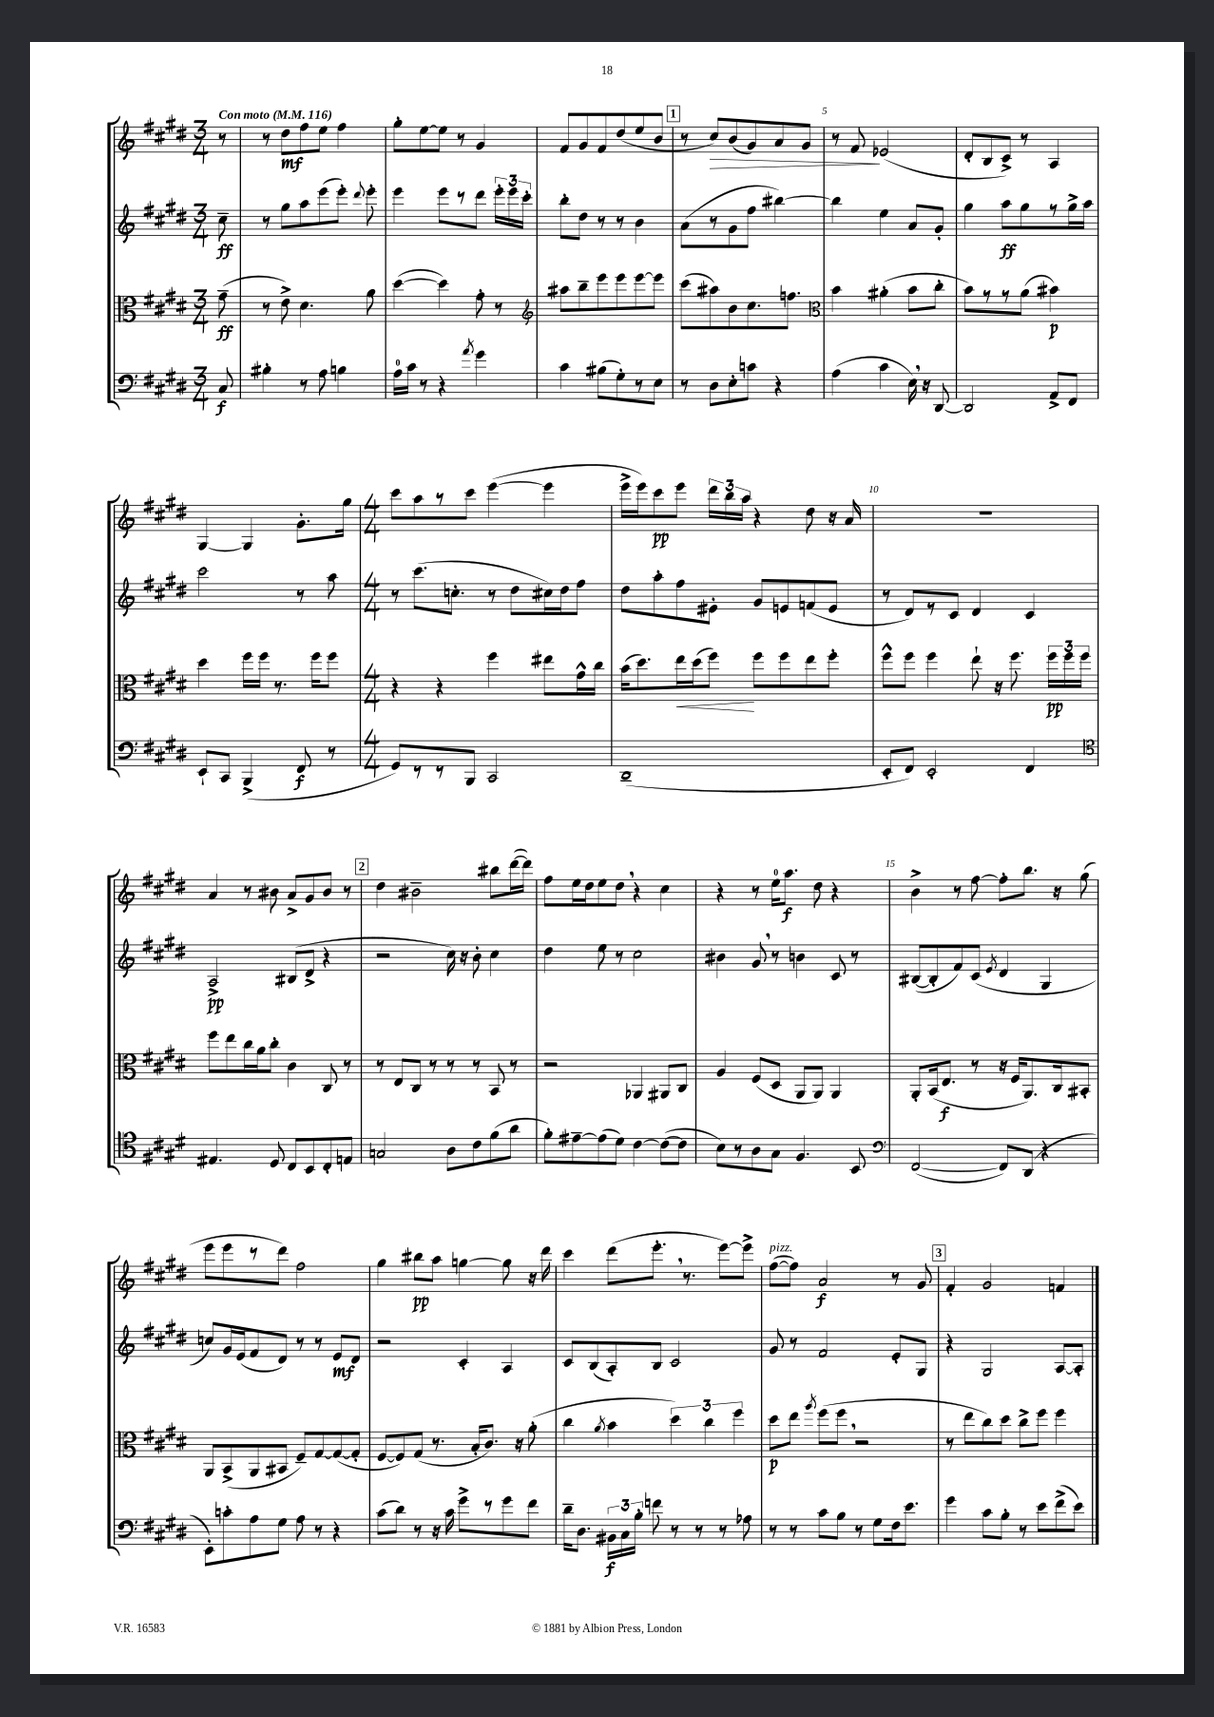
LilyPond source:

<<
\new StaffGroup <<
\new Staff = "s0" {
    \clef treble \key e \major \numericTimeSignature \time 3/4 \partial 8 \tempo "Con moto" 4 = 116
    \autoBeamOff r8 |
    r8 dis''8[\mf fis''8 e''8] fis''4 |
    gis''8[-. e''8~ e''8] r8 gis'4 |
    fis'8[ gis'8 fis'8 dis''8( e''8 b'8] |
    \mark \markup { \box "1" } r8 cis''8[\>) b'8( gis'8) a'8 gis'8] |
    r8 fis'8\! ees'2( |
    dis'8[-. b8 cis'8]->) r8 a4 |
    gis4~ gis4 gis'8.[-. gis''16] |
    \numericTimeSignature \time 4/4 cis'''8[ a''8 r8 cis'''8] e'''4~( e'''4 |
    e'''16[-> e'''16) cis'''8\pp e'''8] \tuplet 3/2 { dis'''16[ b''16 a''16] } r4 dis''8 r16 a'16 |
    R1 |
    a'4 r8 bis'8 a'8[-> gis'8 bis'8] r8 |
    \mark \markup { \box "2" } dis''4 bis'2-- bis''8[ dis'''16~( dis'''16]) |
    fis''8[ e''16 dis''16 e''8 dis''8] \breathe r4 cis''4 |
    r4 r8 e''16[-0 a''8.]\f dis''8 r4 |
    b'4-> r8 fis''8~ fis''8[-. b''8.] r16 gis''8( |
    e'''8[ e'''8 r8 dis'''8]) fis''2 |
    gis''4 bis''8[\pp a''8] g''4~ g''8 r16 dis'''16 |
    cis'''4 dis'''8[( e'''8.]-. \breathe r8. e'''8[~) e'''8]-> |
    fis''8[~^\markup { \italic "pizz." }( fis''8]) a'2\f r8 gis'8 |
    \mark \markup { \box "3" } fis'4-. gis'2 f'4 \bar "|." |
}
\new Staff = "s1" {
    \clef treble \key e \major \numericTimeSignature \time 3/4 \partial 8
    \autoBeamOff cis''8--\ff |
    r8 gis''8[ a''8 e'''8( e'''8]-.) \appoggiatura { dis'''8 } e'''8-. |
    e'''4 e'''8[ r8 dis'''8] \tuplet 3/2 { e'''16[-. e'''16 cis'''16]-. } |
    b''8[-. dis''8] r8 r8 b'4 |
    \mark \markup { \box "1" } a'8[( r8 gis'8 fis''8] bis''4~) |
    bis''4 e''4 a'8[ gis'8]-. |
    gis''4 a''8[\ff gis''8 r8 gis''16-> a''16] |
    cis'''2 r8 a''8 |
    \numericTimeSignature \time 4/4 r8 cis'''8.[( c''8.]-. r8 dis''8[ cis''16) dis''16 fis''8] |
    dis''8[ a''8-. fis''8 eis'8]-. gis'8[ e'8 f'8( e'8] |
    r8 dis'8[) r8 cis'8] dis'4 cis'4 |
    a2->\pp bis8[( dis'8]-> r4 |
    \mark \markup { \box "2" } r2 cis''16) r16 b'8-. cis''4 |
    dis''4 e''8 r8 cis''2 |
    bis'4 gis'8 \breathe r8 b'4 cis'8 r8 |
    bis8[~( bis8-. fis'8) cis'8]( \acciaccatura { e'8 } dis'4 gis4 |
    c''8[) gis'16 e'16( fis'8 dis'8]) r8 r8 e'8[\mf dis'8] |
    r2 cis'4-. a4 |
    cis'8[ b8( a8-.) b8] cis'2 |
    gis'8 r8 fis'2 e'8[-. gis8] |
    \mark \markup { \box "3" } r4 gis2 a8[~ a8]-. \bar "|." |
}
\new Staff = "s2" {
    \clef alto \key e \major \numericTimeSignature \time 3/4 \partial 8
    \autoBeamOff gis'8--\ff( |
    r8 e'8->) dis'4. a'8 |
    dis''4~( dis''4) gis'8-. r8 |
    \clef treble ais''8[ b''8-- e'''8 e'''8 e'''8~ e'''8] |
    \mark \markup { \box "1" } cis'''8[( ais''8) b'8 cis''8. f''8.] |
    \clef alto b'4 ais'4-.( b'8[ cis''8]-. |
    b'8[) r8 r8 a'8]( bis'4\p) |
    dis''4 fis''16[ fis''16] r8. fis''16[ fis''8] |
    \numericTimeSignature \time 4/4 r4 r4 fis''4 eis''8[ gis'16-^ cis''16] |
    b'16[( dis''8.) e''16\< dis''16( fis''8]\!) fis''8[ fis''8 e''8 fis''8]-. |
    fis''8[-^ fis''8] fis''4 e''8-! r16 fis''8. \tuplet 3/2 { fis''16[\pp fis''16 fis''16] } |
    fis''8[ e''8 cis''16 a'16 cis''8]-. cis'4 cis8 r8 |
    \mark \markup { \box "2" } r8 e8[ cis8] r8 r8 r8 b,8 r8 |
    r2 aes,4 ais,8[ cis8] |
    a4 fis8[( dis8] a,8[ a,8]) a,4 |
    a,8[-. b,16( e8.]\f r8 r16 fis16[ a,8.) cis16 bis,8]-. |
    a,8[ b,8->( a,8 bis,8] fis8[--) gis8~ gis8~( gis8]-. |
    fis8[~ fis8) gis8]( r8. b16[-. cis'8.]) r16 a'8-.( |
    cis''4 \acciaccatura { a'8 } b'4 \tuplet 3/2 { dis''4) cis''4 fis''4 } |
    dis''8[\p e''8] \acciaccatura { a''8 } fis''8[( fis''8] \breathe r2 |
    \mark \markup { \box "3" } r8 e''8[ cis''8) dis''8] cis''8[-> fis''8] fis''4 \bar "|." |
}
\new Staff = "s3" {
    \clef bass \key e \major \numericTimeSignature \time 3/4 \partial 8
    \autoBeamOff cis8\f |
    bis4-. r8 a8 b4 |
    a16[-0 cis'16] r8 r4 \acciaccatura { a'8 } gis'4 |
    cis'4 bis8[( gis8-.) r8 e8] |
    \mark \markup { \box "1" } r8 dis8[ e8-. c'8] r4 |
    a4( cis'4 e16) \breathe r16 dis,8~ |
    dis,2 a,8[-> fis,8] |
    e,8[-! cis,8] b,,4->( fis,8\f r8 |
    \numericTimeSignature \time 4/4 gis,8[) r8 r8 b,,8] cis,2 |
    dis,1--( |
    e,8[-. fis,8]) e,2-. fis,4 |
    \clef tenor eis4. dis8 cis8[ b,8 cis8-. e8] |
    \mark \markup { \box "2" } g2 a8[ cis'8 fis'8( a'8] |
    fis'8[-.) eis'8~-- eis'8( dis'8]) cis'4~ cis'8[~( cis'8] |
    b8[) r8 a8 gis8] fis4. b,8 |
    \clef bass fis,2~( fis,8[) dis,8]( r4 |
    e,8[-.) c'8-. a8 gis8] a8 r8 r4 |
    cis'8[( dis'8]) r8 r16 cis'16 gis'8[-> r8 gis'8 fis'8] |
    dis'16[-- dis8.] \tuplet 3/2 { bis,16[\f cis16 b16]-. } f'8 r8 r8 r8 aes8 |
    r8 r8 cis'8[ b8] r8 gis8[ fis16 e'8.] |
    \mark \markup { \box "3" } gis'4 cis'8[ b8]-. r8 e'8[ fis'8->( e'8]) \bar "|." |
}
>>
>>
\layout { \context { \Score \override BarNumber.break-visibility = ##(#f #t #t) barNumberVisibility = #(every-nth-bar-number-visible 5) } }
